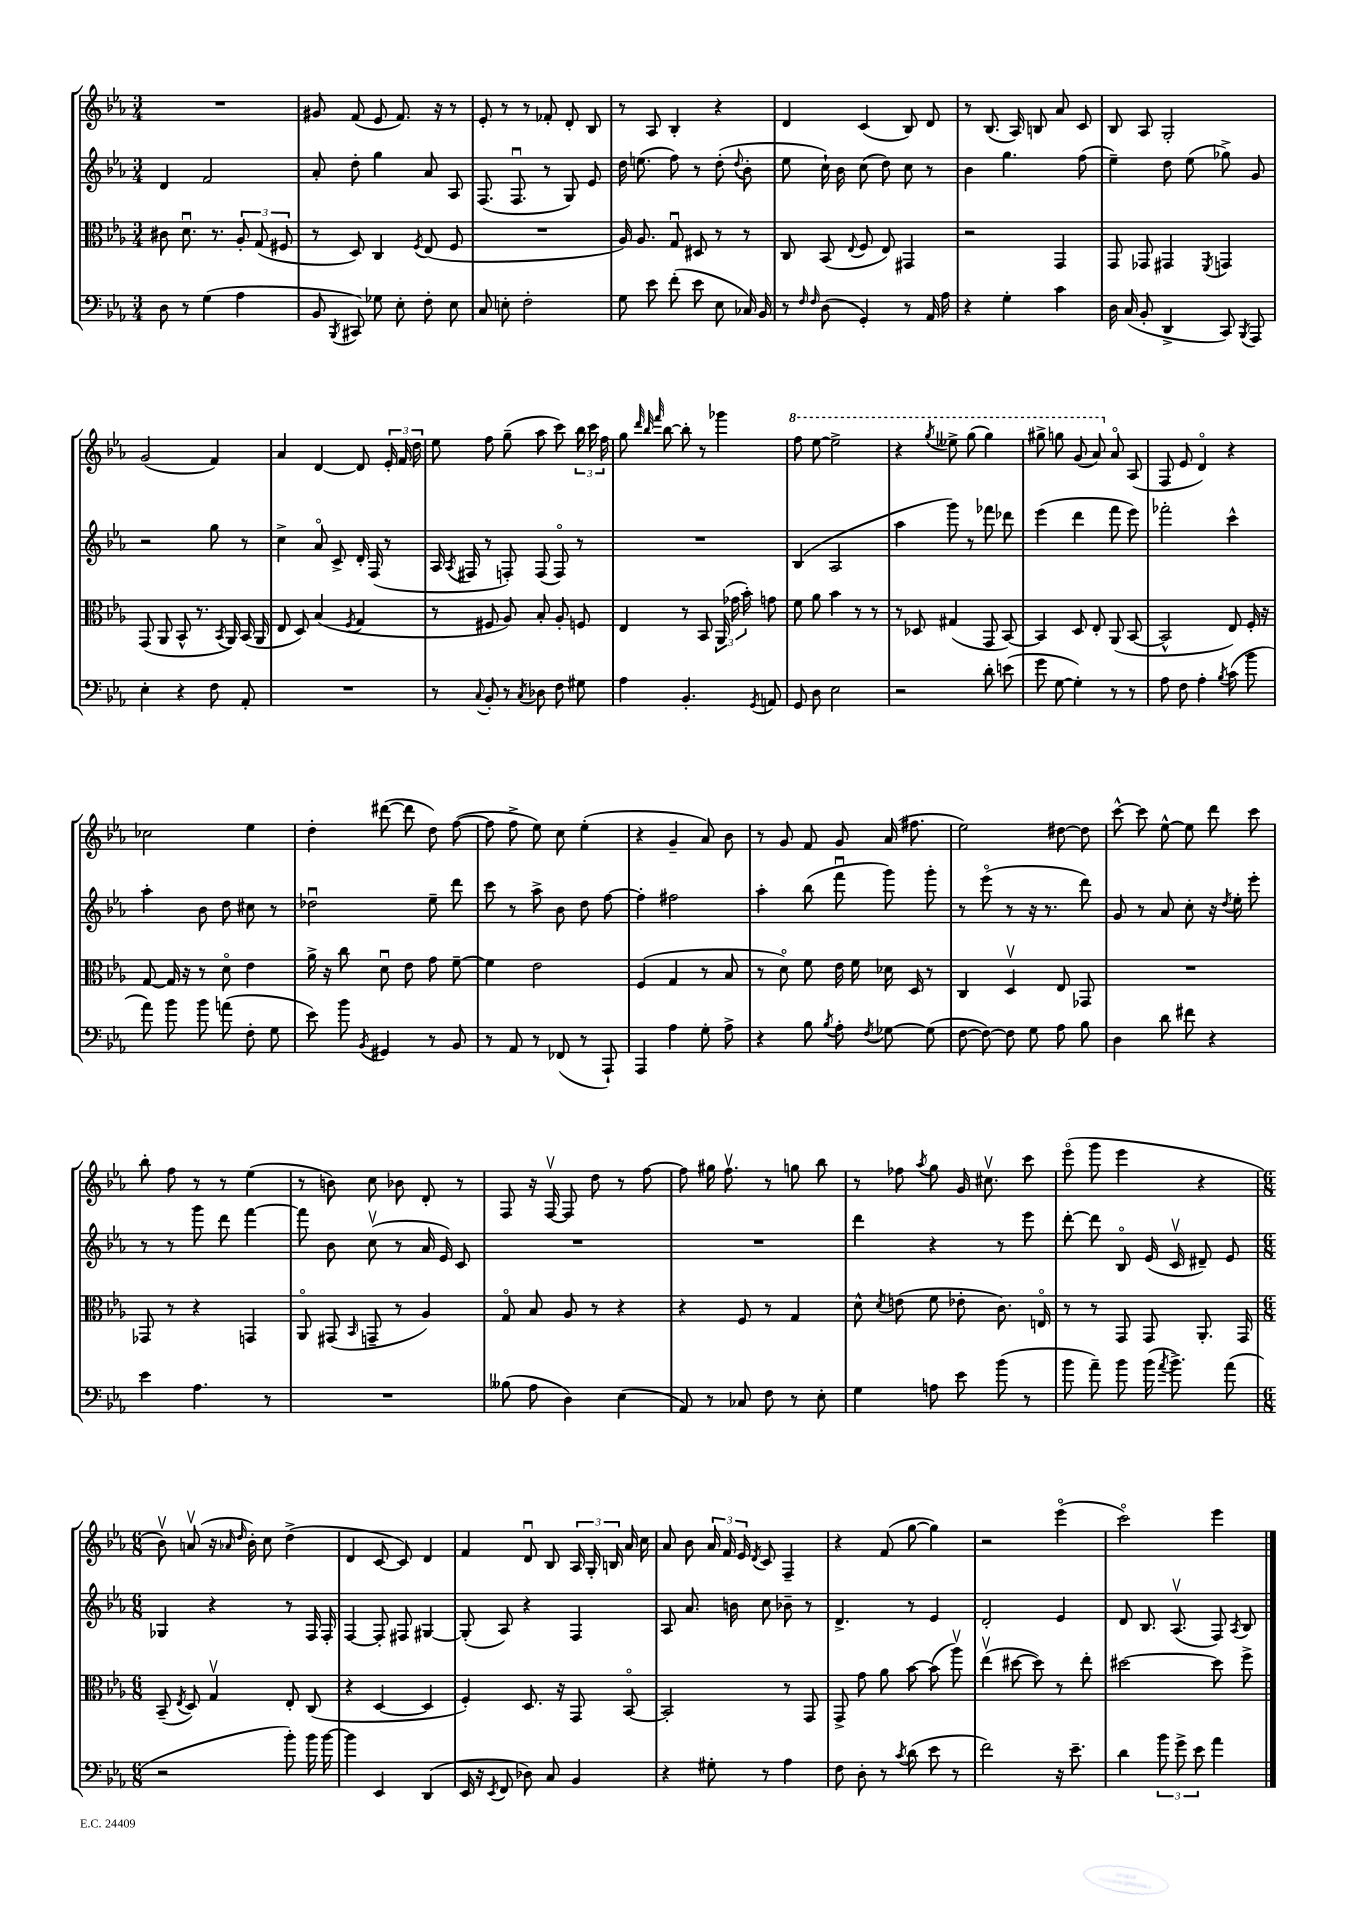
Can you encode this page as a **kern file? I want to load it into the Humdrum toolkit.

**kern	**kern	**kern	**kern
*part4	*part3	*part2	*part1
*staff4	*staff3	*staff2	*staff1
*clefF4	*clefC3	*clefG2	*clefG2
*k[b-e-a-]	*k[b-e-a-]	*k[b-e-a-]	*k[b-e-a-]
*M3/4	*M3/4	*M3/4	*M3/4
=28	=28	=28	=28
8D\	8c#X\	4d/	2.r
8r	8.du\	.	.
(4G\	.	2f/	.
.	8.r	.	.
4A-\	12A-'/	.	.
.	(12G/	.	.
.	12F#X/	.	.
=29	=29	=29	=29
8BB-/	8r	8a-'/	8g#X/
8qBBB-/	.	.	.
8CC#X/)	8D/)	8dd'\	(8f/
8G-X\	4C/	4gg\	8e-/
8E-'\	.	.	8.f/)
.	8qF/	.	.
8F'\	(8E-/	8a-/	.
.	.	.	16r
8E-\	8F/	8A-/	8r
=30	=30	=30	=30
8C/	2.r	(8.F/	8e-'/
8En'\	.	.	8r
.	.	8.Fu/	.
2F'\	.	.	8r
.	.	8r	8f-X'/
.	.	8G/)	8d'/
.	.	8e-/	8B-/
=31	=31	=31	=31
8G\	16A-/)	16dd\	8r
.	8.A-/	(8.een\	.
8e-\	.	.	8A-/
(8f'\	8Gu/	8ff\)	4B-'/
8e-\	8D#X/	8r	.
8E-\	8r	(8dd'\	4r
.	.	8qqdd/	.
16C-X/)	8r	8b-'\	.
16BB-/	.	.	.
=32	=32	=32	=32
8r	8C/	8ee-\	4d/
16qqF/	.	.	.
16qqF/	.	.	.
(8D\	(8BB-/	16cc`\)	.
.	.	16b-\	.
.	8qqE-/	.	.
4GG'/)	8F/	(8cc\	(4c/
.	8E-/)	8dd\)	.
8r	4GG#X/	8cc\	8B-/)
16AA-/	.	8r	8d/
16A-\	.	.	.
=33	=33	=33	=33
4r	2r	4b-\	8r
.	.	.	(8.B-/
4G'\	.	4.gg\	.
.	.	.	16A-/)
.	.	.	8Bn/
4c\	4GG/	.	8a-/
.	.	(8ff\	8c/
=34	=34	=34	=34
16D\	8GG/	4ee-~\)	8B-/
(16C/	.	.	.
8BB-'/	8GG-X/	.	8A-/
4DD^/	4GG#X/	8dd\	2G'/
.	.	(8ee-\	.
.	8qFF/	.	.
8CC/)	4GGn/	8gg-X^\)	.
8qBBB-/	.	.	.
8AAA-/	.	8g/	.
!!LO:LB:g=z
=35	=35	=35	=35
4E-'\	(8GG/	2r	(2g/
.	8AA-/	.	.
4r	8BB-^^/	.	.
.	8.r	.	.
8F\	.	8gg\	4f/)
.	8qBB-/	.	.
.	16AA-/)	.	.
8AA-'/	(16BB-/	8r	.
.	16AA-/	.	.
=36	=36	=36	=36
2.r	8E-/	4cc^\	4a-/
.	8D/)	.	.
.	(4B-/	8a-/	[4d/
.	.	8c^/	.
.	8qF/	.	.
.	4G/	16d'/	8d/]
.	.	(16F/	.
.	.	8r	24e-'/
.	.	.	24f/
.	.	.	24dd\
=37	=37	=37	=37
8r	8r	16A-/	8ee-\
.	.	8qA-/	.
.	.	16F#X/	.
8qqC/	.	.	.
8BB-'/	8F#X/	8r	8ff\
8r	8A-/)	8Fn'/)	(8gg~\
8qC/	.	.	.
8D-X\	8B-'/	(8F/	8aa-\
8F\	8A-'/	8F/)	8ccc\)
8G#X\	8Fn/	8r	24bb-\
.	.	.	24ccc\
.	.	.	24ff\
=38	=38	=38	=38
4A-\	4E-/	2.r	8gg\
.	.	.	32qqddd/
.	.	.	32qqbb-/
.	.	.	32qqfff/
.	.	.	[8bb-\
4.BB-'/	8r	.	8bb-'\]
.	8BB-/	.	8r
.	(24AA-/	.	4ggg-X\
.	24g-X\	.	.
.	24b-'\)	.	.
8qGG/	.	.	.
8AAn/	8gn\	.	.
=39	=39	=39	=39
*	*	*	*8va
8GG/	8f\	(4B-/	8fff\
8D\	8a-\	.	[8eee-\
2E-\	4b-\	2A-/	2eee-^\]
.	8r	.	.
.	8r	.	.
=40	=40	=40	=40
2r	8r	4aa-\	4r
.	8D-X/	.	.
.	.	.	8qggg/
.	(4G#X/	8ggg\)	8eee--X^\
.	.	8r	(8ggg\
8d'\	8GG/	8fff-X\	4ggg\)
(8en\	[8BB-/)	8ddd-X\	.
=41	=41	=41	=41
8g\	4BB-/]	(4eee-\	8ggg#X^\
[8G\	.	.	8gggn\
4G'\])	8D/	4ddd\	(8gg/
.	8E-'/	.	8aa-/)
*	*	*	*X8va
8r	(8AA-/	8fff\	8a-/
8r	[8BB-/	8eee-\)	(8A-/
=42	=42	=42	=42
8A-\	2BB-^^/]	2fff-X'\	8F/
8F\	.	.	8e-/
4A-'\	.	.	4d/)
8qB-/	.	.	.
(8c\	8E-/)	4ccc^^\	4r
8b-\	16F'/	.	.
.	16r	.	.
!!LO:LB:g=z
=43	=43	=43	=43
8a-\)	[8G/	4aa-'\	2cc-X\
8b-\	16G/]	.	.
.	16r	.	.
8b-\	8r	8b-\	.
(8an\	8d\	8dd\	.
8F'\	4e-\	8cc#X\	4ee-\
8G\	.	8r	.
=44	=44	=44	=44
8e-\)	16a-^\	2dd-Xu\	4dd'\
.	16r	.	.
8b-\	8cc\	.	.
8qBB-/	.	.	.
4GG#X/	8du\	.	([8ddd#X\
.	8e-\	.	8ddd#\]
8r	8g\	8ee-~\	8dd\)
8BB-/	[8f~\	8ddd\	([8ff\
=45	=45	=45	=45
8r	4f\]	8ccc\	8ff\]
8AA-/	.	8r	8ff^\
8r	2e-\	8aa-^\	8ee-\)
(8FF-X/	.	8b-\	8cc\
8r	.	8dd\	(4ee-'\
8AAA-`/)	.	[8ff\	.
=46	=46	=46	=46
4AAA-/	(4F/	4ff'\]	4r
4A-\	4G/	2ff#X\	4g~/
8G'\	8r	.	8a-/)
8A-^\	8B-/	.	8b-\
=47	=47	=47	=47
4r	8r	4aa-'\	8r
.	8d\)	.	8g/
8B-\	8f\	(8bb-\	8f/
8qB-/	.	.	.
8A-'\	16e-\	8fffu\	8g/
.	16f\	.	.
8qF/	.	.	.
[8G-X\	16d-X\	8ggg\)	(16a-/
.	16D/	.	8.ff#X\
(8G-\]	8r	8ggg'\	.
=48	=48	=48	=48
[8F\	4C/	8r	2ee-\)
8F\_)	.	(8eee-\	.
8F\]	4Dv/	8r	.
8G\	.	16r	.
.	.	8.r	.
8A-\	8E-/	.	[8dd#X\
8B-\	8GG-X/	8ddd\)	8dd#\]
=49	=49	=49	=49
4D\	2.r	8g/	[8ccc^^\
.	.	8r	8ccc\]
8d\	.	8a-/	[8ee-^^\
8f#X\	.	8cc'\	8ee-\]
4r	.	16r	8ddd\
.	.	8qdd/	.
.	.	16ee-'\	.
.	.	8eee-'\	8ccc\
!!LO:LB:g=z
=50	=50	=50	=50
4e-\	8GG-X/	8r	8bb-'\
.	8r	8r	8ff\
4.A-\	4r	8ggg\	8r
.	.	8ddd\	8r
.	4GGn/	[4fff\	(4ee-\
8r	.	.	.
=51	=51	=51	=51
2.r	8AA-/	8fff\]	8r
.	(8GG#X/	8b-\	8bn\)
.	16qqBB-/	.	.
.	8GGn~/	(8ccv\	8cc\
.	8r	8r	8b-X\
.	4A-/)	16a-/	8d'/
.	.	16e-/)	.
.	.	8c/	8r
=52	=52	=52	=52
(8B--X\	8G/	2.r	8F/
8A-\	8B-/	.	16r
.	.	.	[16Fv/
4D\)	8A-/	.	8F/]
.	8r	.	8dd\
(4E-\	4r	.	8r
.	.	.	[8ff\
=53	=53	=53	=53
8AA-/)	4r	2.r	8ff\]
8r	.	.	16gg#X\
.	.	.	8.ffv\
8C-X/	8F/	.	.
8F\	8r	.	8r
8r	4G/	.	8ggn\
8E-'\	.	.	8bb-\
=54	=54	=54	=54
4G\	8d^^\	4ddd\	8r
.	8qd/	.	.
.	(8en\	.	8ff-X\
.	.	.	8qaa-/
8An\	8f\	4r	8gg\
8e-\	8e-X'\	.	16g/
.	.	.	8.cc#Xv\
(8b-\	8.c\)	8r	.
8r	.	8eee-\	8ccc\
.	16En/	.	.
=55	=55	=55	=55
8b-\	8r	[8ddd'\	(8eee-\
8a-~\)	8r	8ddd\]	8ggg\
8b-\	8GG/	8B-/	4eee-\
(16b-\	8GG/	(16e-/	.
8qa-/	.	.	.
8.b-^\)	.	16cv/	.
.	8.AA-'/	8d#X~/)	4r
(8a-\	.	8e-/	.
.	16GG/	.	.
!!LO:LB:g=z
=56	=56	=56	=56
*M6/8	*M6/8	*M6/8	*M6/8
2r	(8BB-~/	4G-X/	8b-v\)
.	8qE-/	.	.
.	8D/)	.	(8anv/
.	4Gv/	4r	16r
.	.	.	16qqa-X/
.	.	.	16qqdd/
.	.	.	16b-'\)
.	.	.	8cc\
8b-'\)	8E-'/	8r	(4dd^\
16b-\	(8C/	16F/	.
[16b-\	.	16F'/	.
=57	=57	=57	=57
4b-\]	4r	[4F/	4d/
4EE-/	[4D/	8F'/]	[8c/
.	.	8F#X/	8c/])
(4DD/	4D/]	[4G#X/	4d/
=58	=58	=58	=58
16EE-/	4F'/)	(8G#'/]	4f/
16r	.	.	.
8qEE-/	.	.	.
8FF/	.	8A-/)	.
8D-X\)	8.D/	4r	8du/
8C/	.	.	8B-/
.	16r	.	.
4BB-/	8GG/	4F/	24A-/
.	.	.	24G'/
.	.	.	24Bn/
.	[8BB-/	.	16a-/
.	.	.	16cc\
=59	=59	=59	=59
4r	2BB-'/]	8A-/	8a-/
.	.	8.a-/	8b-\
8G#X'\	.	.	24a-/
.	.	.	24f/
.	.	16bn\	.
.	.	.	24e-/
.	.	.	8qd/
8r	.	8cc\	8c/
4A-\	8r	8b-X~\	4F~/
.	8GG/	8r	.
=60	=60	=60	=60
8F\	8GG^/	4.d^/	4r
8D'\	8g\	.	.
8r	8a-\	.	(8f/
8qc/	.	.	.
(8d\	[8b-\	8r	[8gg\
8e-\	(8b-\]	4e-/	4gg\])
8r	8aa-v\)	.	.
=61	=61	=61	=61
2f\)	(4ee-v\	2d'/	2r
.	[8dd#X\	.	.
.	8dd#\])	.	.
16r	8r	4e-/	(4eee-\
8.e-~\	.	.	.
.	8ee-'\	.	.
=62	=62	=62	=62
4d\	[2dd#X\	8d/	2ccc\)
.	.	8.B-/	.
12b-\	.	.	.
.	.	(8.A-v/	.
12g^\	.	.	.
12e-\	.	.	.
4a-\	8dd#\]	8F/)	4eee-\
.	.	8qA-/	.
.	8ff^\	8B-/	.
==	==	==	==
*-	*-	*-	*-
